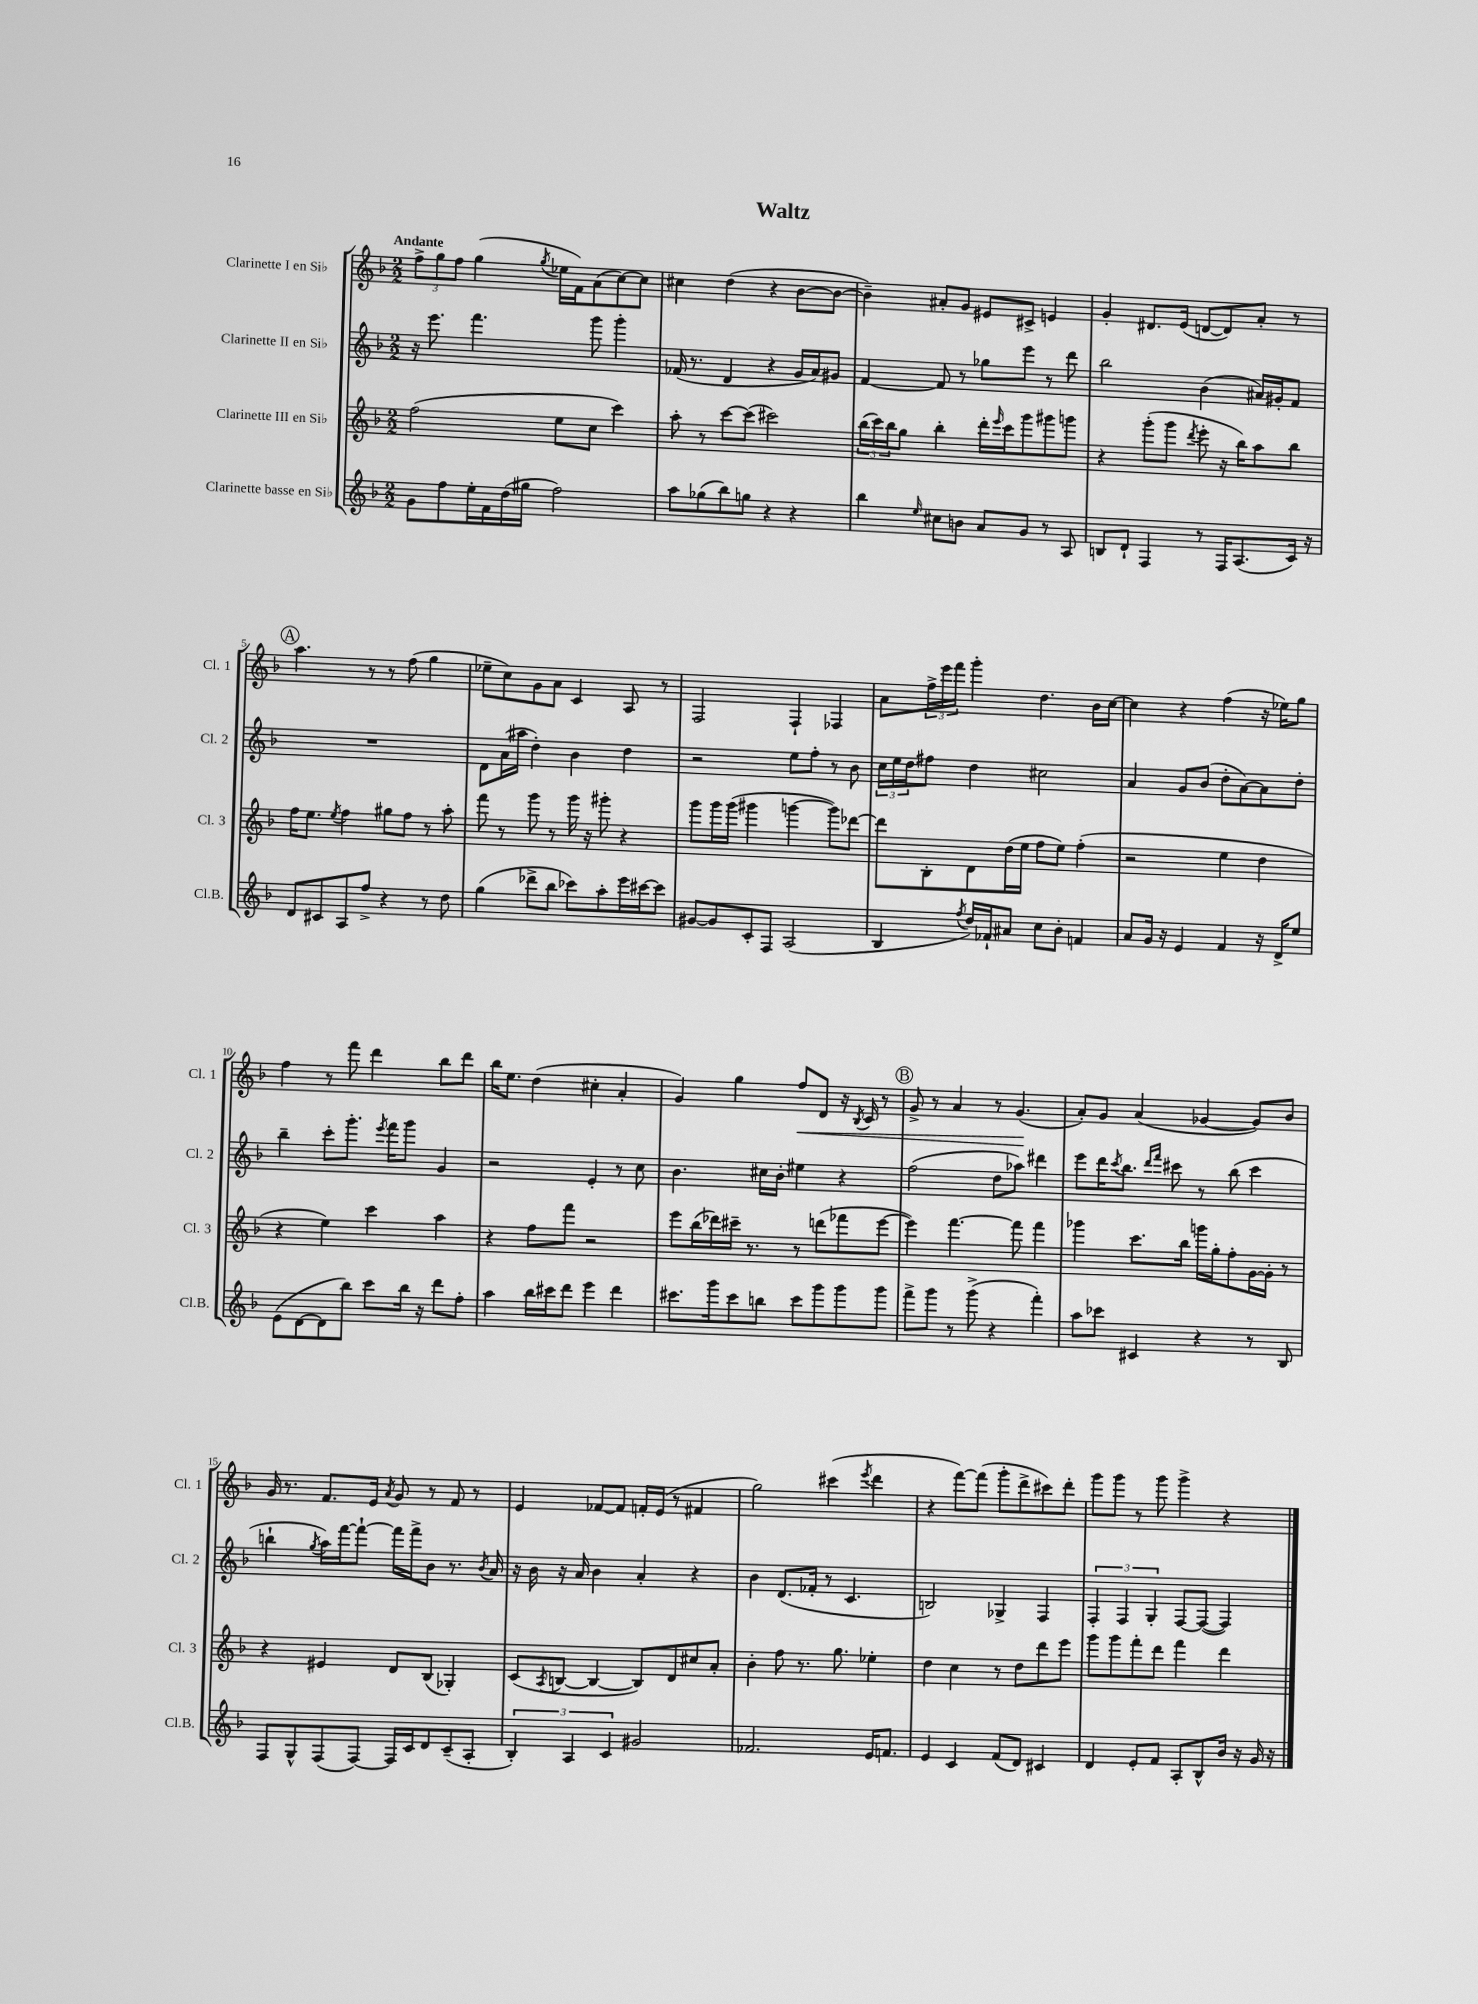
\header { title = "Waltz" }
<<
\new StaffGroup <<
\new Staff = "s0" \with { instrumentName = "Clarinette I en Sib" shortInstrumentName = "Cl. 1" } {
    \clef treble \key f \major \numericTimeSignature \time 2/2 \tempo "Andante"
    \tuplet 3/2 { f''8-> g''8 f''8 } g''4( \acciaccatura { g''8 } ees''16 f'16) a'8( c''8~) c''8 |
    cis''4 d''4( r4 bes'8~ bes'8~ |
    bes'4--) ais'8-. g'8 eis'8 cis'8-> e'4 |
    g'4-. dis'8. e'16( d'8~ d'8) a'8-. r8 |
    \mark \markup { \circle "A" } a''4. r8 r8 f''8( g''4 |
    ees''8-- c''8) g'8 a'8 c'4 a8 r8 |
    f2 f4-! fes4 |
    a'8 \tuplet 3/2 { f''16-> e'''16 f'''16 } g'''4-. d''4. bes'16 c''16~ |
    c''4 r4 f''4( r16 ees''16) g''8 |
    f''4 r8 f'''8 d'''4 bes''8 d'''8 |
    bes''16 e''8. d''4( cis''4-. a'4-. |
    g'4) g''4 f''8\< d'8 r16 \acciaccatura { bes8 } c'16 r8 |
    \mark \markup { \circle "B" } g'8-> r8 a'4 r8 g'4.\!( |
    a'8-.) g'8 a'4( ges'4~ ges'8) bes'8 |
    g'16 r8. f'8. e'16 \acciaccatura { a'8 } g'8 r8 f'8 r8 |
    e'4 fes'8~ fes'8 f'16-. e'16( r8 fis'4 |
    g''2) cis'''4( \acciaccatura { e'''8 } d'''4 |
    r4 f'''8~) f'''8( g'''8-. d'''8-> cis'''8) d'''8-. |
    g'''8 g'''8 r8 g'''8 g'''4-> r4 \bar "|." |
}
\new Staff = "s1" \with { instrumentName = "Clarinette II en Sib" shortInstrumentName = "Cl. 2" } {
    \clef treble \key f \major \numericTimeSignature \time 2/2
    r16 e'''8. f'''4. g'''8 g'''4-. |
    fes'16( r8. d'4 r4 g'16 a'16) gis'8 |
    f'4~ f'8 r8 ges''8 e'''8 r8 d'''8 |
    bes''2 bes'4( ais'16) gis'16-. f'8 |
    \mark \markup { \circle "A" } R1 |
    d'8 a'16( ais''16 d''4-.) bes'4 d''4 |
    r2 e''8 f''8-. r8 bes'8 |
    \tuplet 3/2 { c''16 e''16 d''16 } fis''8 d''4 cis''2 |
    a'4 g'8 bes'8( d''8-. a'8~) a'8 d''8-. |
    bes''4-- c'''8-. g'''8.-. \acciaccatura { e'''8 } f'''16 g'''8 g'4 |
    r2 e'4-. r8 c''8 |
    bes'4. cis''16 bes'16-. eis''4 r4 |
    \mark \markup { \circle "B" } f''2( d''8 aes''8) dis'''4 |
    e'''8 d'''16 \acciaccatura { c'''8 } bes''8. \grace { d'''16 f'''16 } cis'''8 r8 bes''8( cis'''4 |
    b''4-! \acciaccatura { g''8 } a''16) f'''16~ f'''8~-! f'''16 f'''16-> bes'8 r8. \acciaccatura { bes'8 } a'16 |
    r16 bes'16 r16 a'16 bes'4 a'4-. r4 |
    bes'4 d'8.( fes'16-. r8 c'4. |
    b2) ges4-> f4 |
    \tuplet 3/2 { f4-. f4 g4-. } f8~ f8~( f4) \bar "|." |
}
\new Staff = "s2" \with { instrumentName = "Clarinette III en Sib" shortInstrumentName = "Cl. 3" } {
    \clef treble \key f \major \numericTimeSignature \time 2/2
    f''2( e''8 c''8 c'''4) |
    a''8-. r8 c'''8~ c'''8( cis'''2) |
    \tuplet 3/2 { bes''16( c'''16) bes''16 } g''8 bes''4-. d'''16-. \grace { e'''16 } c'''16 g'''8 gis'''8 g'''8 |
    r4 g'''8-.( g'''8 \acciaccatura { d'''8 } e'''8-. r16 bes''16) a''8 bes''8 |
    \mark \markup { \circle "A" } f''16 e''8. \acciaccatura { e''8 } f''4 gis''8 f''8 r8 a''8-. |
    f'''8 r8 g'''8 r8 g'''16 r16 gis'''8-. r4 |
    g'''8 g'''16 g'''16( gis'''4 g'''4~ g'''8) des'''8~ |
    des'''8 bes8-. d'8 d''16( e''16 f''8 e''8) f''4-.( |
    r2 e''4 d''4 |
    r4 e''4) c'''4 a''4 |
    r4 f''8 f'''8 r2 |
    e'''8 bes''16( des'''16) cis'''16-- r8. r8 d'''8( fes'''8 e'''8~ |
    \mark \markup { \circle "B" } e'''4) f'''4.~ f'''8 f'''4 |
    ges'''4 c'''8. bes''16 g'''16 g''16-. f''8-. g'16~ g'16-. r8 |
    r4 eis'4 d'8 bes8( ges4-.) |
    c'8( \acciaccatura { a8 } b8~ b4~ b8) d'8 cis''8 a'8-. |
    bes'4-. f''8 r8. g''8. ees''4-. |
    d''4 c''4 r8 d''8 d'''8 e'''8 |
    g'''8 g'''8 f'''8-. d'''8 f'''4 d'''4 \bar "|." |
}
\new Staff = "s3" \with { instrumentName = "Clarinette basse en Sib" shortInstrumentName = "Cl.B." } {
    \clef treble \key f \major \numericTimeSignature \time 2/2
    g'8 f''8 e''16-. f'16 d''16( gis''16 f''2) |
    a''8 ges''8( bes''8) g''8 r4 r4 |
    bes''4 \grace { e''16 } cis''8 b'8 a'8 g'8 r8 a8 |
    b8 d'8-! f4 r8 f16 a8.( c'16) r16 |
    \mark \markup { \circle "A" } d'8 cis'8 a8 f''8-> r4 r8 d''8 |
    g''4( des'''8-> bes''8 ces'''8) a''8-. e'''16 cis'''16~ cis'''8 |
    gis'8~ gis'8 c'8-. f8 a2( |
    bes4 \acciaccatura { f''8 } d''16) fes'16-! ais'8 c''8 bes'8-. f'4 |
    a'8 g'16 r16 e'4 f'4 r16 d'16-> e''8 |
    e'8( d'8~ d'8 bes''8) c'''8 bes''16 r16 d'''8 f''8-. |
    a''4 bes''16 cis'''16 d'''8 e'''4 d'''4 |
    cis'''8. g'''16 cis'''8 b''8 cis'''8 g'''8 g'''8 g'''8 |
    \mark \markup { \circle "B" } f'''8-> g'''8 r8 g'''8->( r4 f'''4-.) |
    a''8 ces'''8 cis'4 r4 r8 bes8 |
    f8 g8-^ f8( f8~) f16 c'16 d'8 c'8--( a8-. |
    \tuplet 3/2 { bes4-.) a4 c'4 } gis'2 |
    fes'2. e'16 f'8. |
    e'4 c'4 f'8( d'8) cis'4 |
    d'4 e'8-. f'8 a8-. bes8-^ bes'16 r16 g'16 r16 \bar "|." |
}
>>
>>
